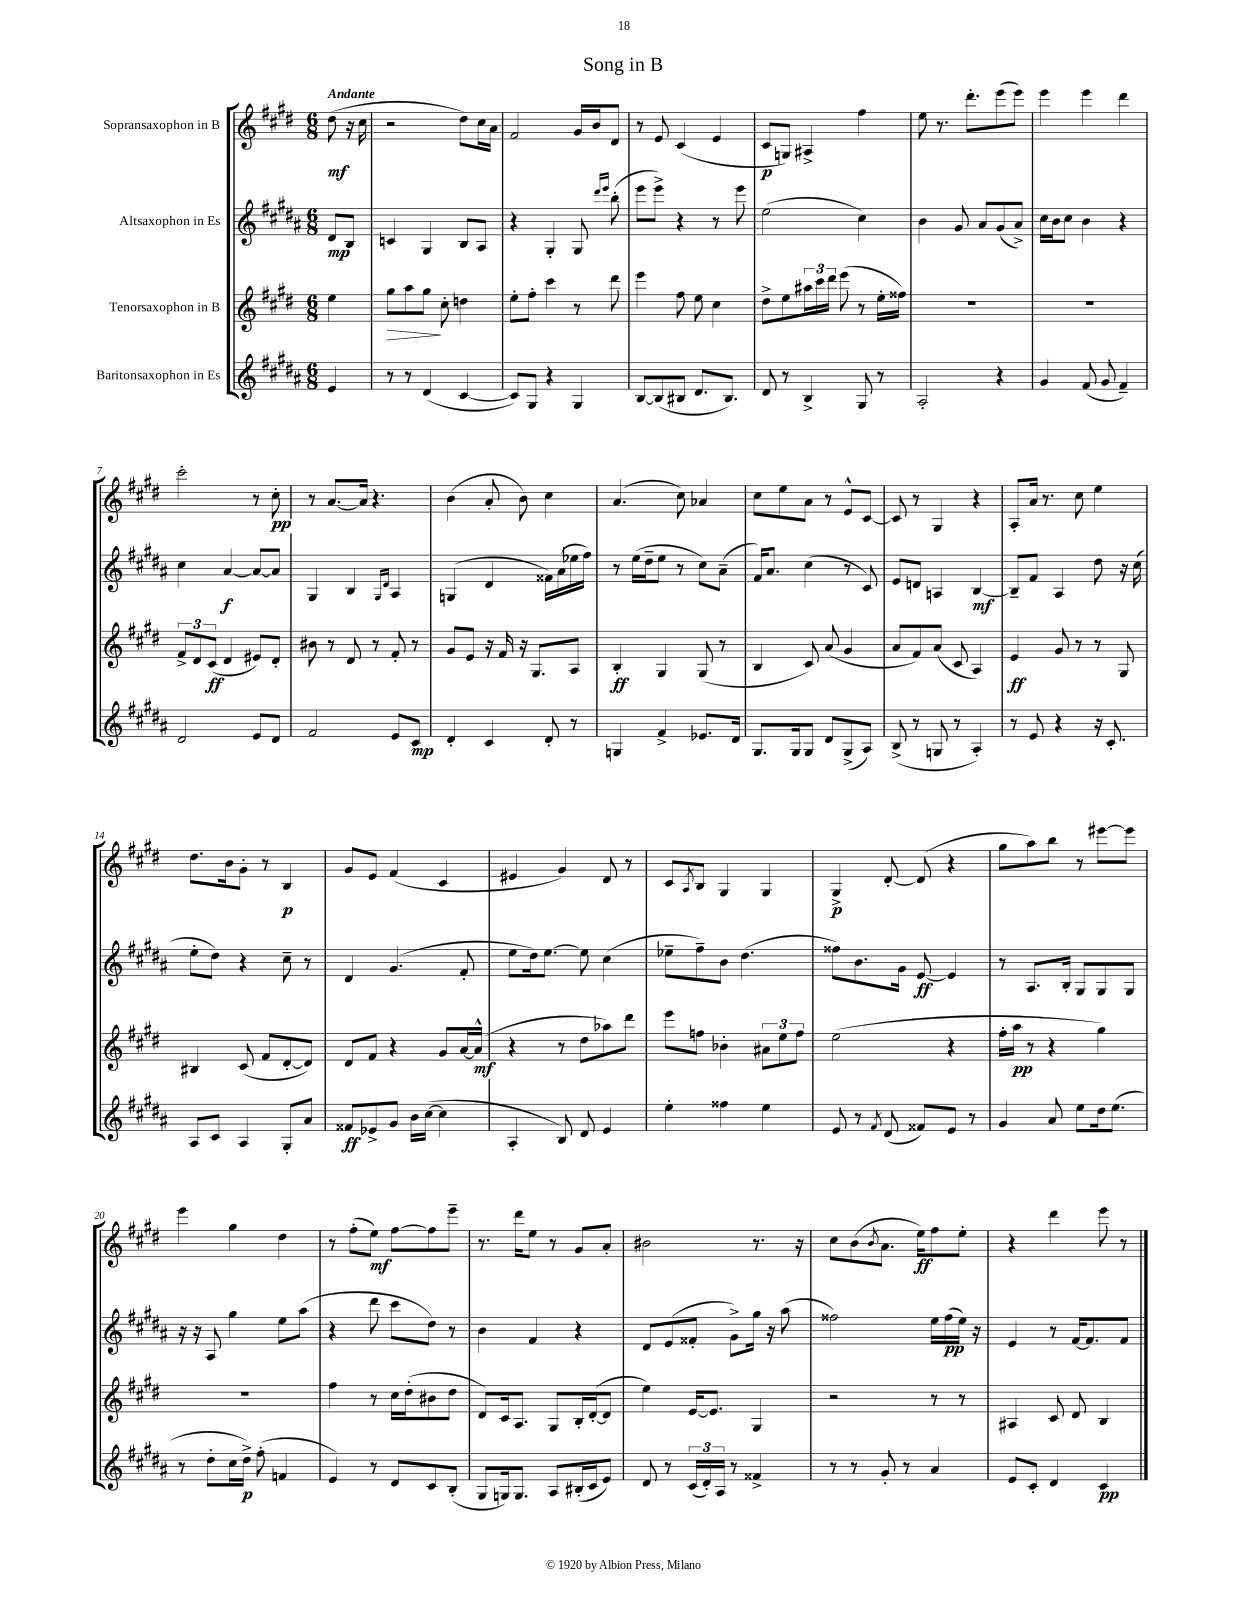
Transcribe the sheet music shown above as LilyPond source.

\header { title = "Song in B" }
<<
\new StaffGroup <<
\new Staff = "s0" \with { instrumentName = "Sopransaxophon in B" } {
    \clef treble \key e \major \numericTimeSignature \time 6/8 \partial 4 \tempo "Andante"
    dis''8\mf( r16 cis''16 |
    r2 dis''8) cis''16 a'16 |
    fis'2 gis'16 b'16 dis'8 |
    r8 e'8 cis'4( e'4 |
    cis'8\p g8) ais4-> fis''4 |
    e''8 r8. dis'''8.-. e'''8( e'''8) |
    e'''4 e'''4 dis'''4 |
    cis'''2-. r8 cis''8-.\pp |
    r8 a'8.~ a'16 r4. |
    b'4( a'8-. b'8) cis''4 |
    a'4.( cis''8) aes'4 |
    cis''8 e''8 a'8 r8 e'8-^ cis'8~ |
    cis'8 r8 gis4 r4 |
    a8-. a'16 r8. cis''8 e''4 |
    dis''8. b'16 gis'8-. r8 b4\p |
    gis'8 e'8 fis'4( cis'4 |
    eis'4 gis'4) dis'8 r8 |
    cis'8 \acciaccatura { a8 } b8 gis4 gis4 |
    gis4->\p dis'8~-. dis'8( r4 |
    gis''8 a''8) b''8 r8 eis'''8~ eis'''8 |
    e'''4 gis''4 dis''4 |
    r8 fis''8-.( e''8\mf) fis''8~ fis''8 e'''8-- |
    r8. dis'''16 e''8 r8 gis'8 a'8-. |
    bis'2 r8. r16 |
    cis''8 b'8( \acciaccatura { b'8 } a'8. e''16\ff) fis''8 e''8-. |
    r4 dis'''4 e'''8 r8 \bar "|." |
}
\new Staff = "s1" \with { instrumentName = "Altsaxophon in Es" } {
    \clef treble \key b \major \numericTimeSignature \time 6/8 \partial 4
    dis'8\mp b8 |
    c'4 gis4 b8 ais8 |
    r4 gis4-. gis8 \grace { dis'''16 e'''16 } b''8-.( |
    e'''8 e'''8->) r4 r8 e'''8 |
    e''2( cis''4) |
    b'4 gis'8 ais'8 gis'8( ais'8->) |
    cis''16 b'16 cis''8 b'4 r4 |
    cis''4 ais'4~\f ais'8~ ais'8 |
    gis4 b4 \grace { gis16 dis'16 } ais4 |
    g4( dis'4 fisis'16) ais'16( ees''16 fis''16) |
    r8 e''16( dis''16-- e''8 r8 cis''8) ais'8--( |
    fis'16) ais'8. cis''4( r8 cis'8) |
    e'8 d'8 a4 b4~\mf |
    b8-- fis'8 ais4 dis''8 r16 cis''16( |
    e''8-. dis''8) r4 cis''8-- r8 |
    dis'4 gis'4.( fis'8-. |
    e''8 dis''16) e''8.~ e''8 cis''4( |
    ees''8-- fis''8--) b'8 dis''4.( |
    fisis''8) b'8. gis'16 e'8~\ff e'4 |
    r8 ais8. b16-. gis8 gis8 gis8 |
    r16 r16 ais8 gis''4 e''8 ais''8( |
    r4 dis'''8 cis'''8 dis''8) r8 |
    b'4 fis'4 r4 |
    dis'8 e'8( fisis'8-. gis'8->) gis''16 r16 ais''8( |
    fisis''2) e''16 fisis''16\pp( e''16) r16 |
    e'4 r8 fis'16~ fis'8. fis'8 \bar "|." |
}
\new Staff = "s2" \with { instrumentName = "Tenorsaxophon in B" } {
    \clef treble \key e \major \numericTimeSignature \time 6/8 \partial 4
    e''4 |
    gis''8\> a''8 gis''8\! cis''8-. d''4 |
    e''8-. fis''8-. cis'''4 r8 dis'''8 |
    e'''4 fis''8 e''8 cis''4 |
    dis''8-> e''8 \tuplet 3/2 { ais''16 cis'''16 dis'''16 } e'''8( r8 e''16-. fisis''16) |
    R2. |
    R2. |
    \tuplet 3/2 { fis'8-> dis'8 cis'8\ff( } dis'4 eis'8) dis'8-. |
    bis'8 r8 dis'8 r8 fis'8-. r8 |
    gis'8 e'8 r16 fis'16 r16 gis8. a8 |
    b4-.\ff gis4 gis8( r8 |
    b4 cis'8) a'8( gis'4 |
    a'8 fis'8) a'8( cis'8 a4) |
    e'4\ff gis'8 r8 r8 gis8 |
    bis4 cis'8( fis'8 dis'8~-. dis'8) |
    dis'8 fis'8 r4 gis'8 a'16~ a'16-^\mf( |
    r4 r8 dis''8 aes''8) dis'''8 |
    e'''8 f''8 bes'4-. \tuplet 3/2 { ais'8 e''8 f''8 } |
    e''2( r4 |
    fis''16-. a''16\pp r8 r4 gis''4) |
    R2. |
    fis''4 r8 cis''16 dis''16-.( bis'8 dis''8 |
    dis'8) cis'16 a8. gis8 b16-. dis'16~-.( dis'8 |
    e''4) e'16~ e'8. gis4 |
    r2 r8 r8 |
    ais4 cis'8 dis'8 b4 \bar "|." |
}
\new Staff = "s3" \with { instrumentName = "Baritonsaxophon in Es" } {
    \clef treble \key b \major \numericTimeSignature \time 6/8 \partial 4
    e'4 |
    r8 r8 dis'4( cis'4~ |
    cis'8) gis8 r4 gis4 |
    b8~ b8( bis8 dis'8. bis8.) |
    dis'8 r8 b4-> gis8 r8 |
    ais2-. r4 |
    gis'4 fis'8( gis'8 fis'4--) |
    dis'2 e'8 dis'8 |
    fis'2 e'8 cis'8\mp |
    dis'4-. cis'4 dis'8-. r8 |
    g4 fis'4-> ees'8. dis'16 |
    gis8. gis16 gis8 dis'8 gis8->( ais8) |
    b8->( r8 g8 r8 ais4-.) |
    r8 e'8 r4 r16 cis'8.-. |
    ais8 cis'8 ais4 gis8-. ais'8 |
    fisis'8\ff ees'8-> gis'8 b'16 cis''16~( cis''4 |
    ais4-. b8) dis'8 e'4 |
    e''4-. fisis''4 e''4 |
    e'8 r8 \acciaccatura { fis'8 } dis'8( fisis'8) e'8 r8 |
    gis'4 ais'8 e''8 dis''16 e''8.( |
    r8 dis''8-. cis''16 dis''16->\p) fis''8-.( f'4 |
    e'4) r8 dis'8 cis'8 b8-.( |
    gis8 g16) g8. ais8 bis16-.( cis'16 e'8) |
    dis'8 r8 \tuplet 3/2 { cis'16( dis'16-.) ais16 } r8 fisis'4-> |
    r8 r8 gis'8-. r8 ais'4 |
    e'8 cis'8-. dis'4 cis'4\pp \bar "|." |
}
>>
>>
